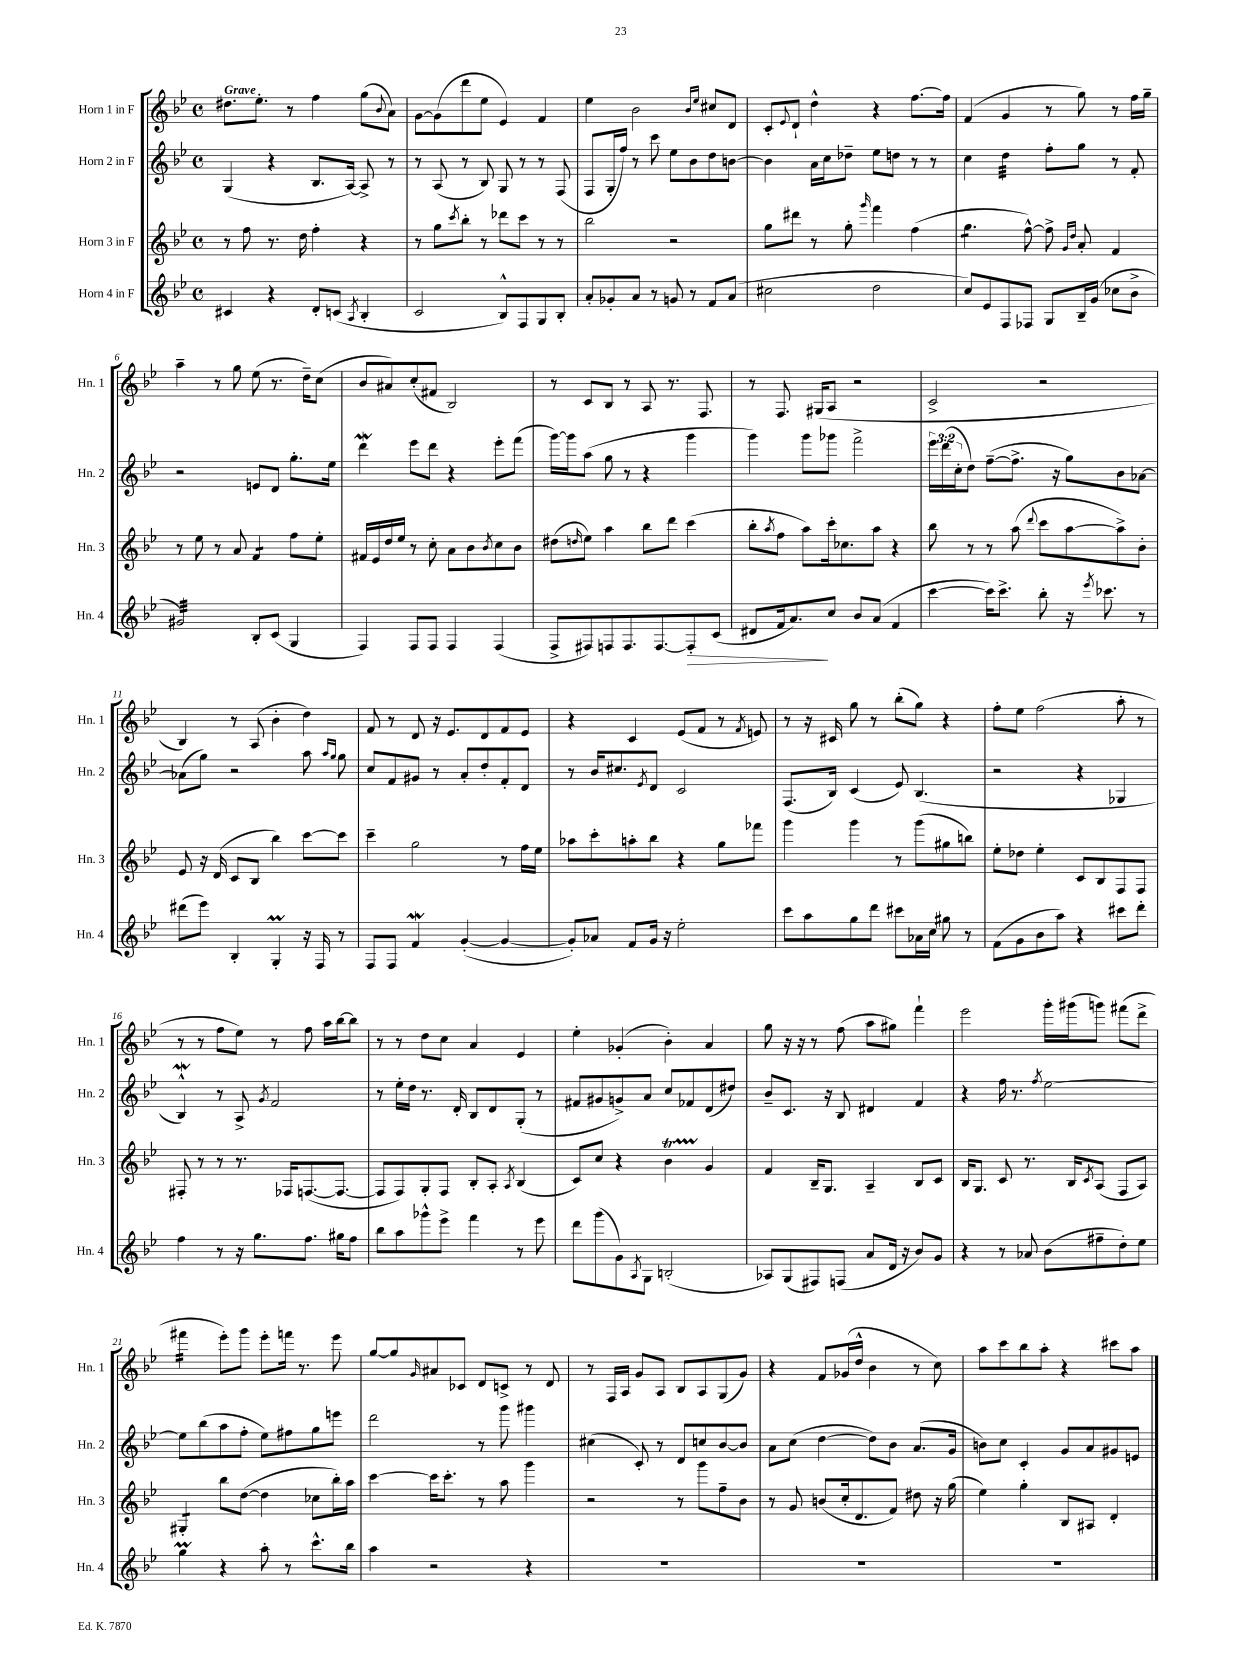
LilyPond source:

<<
\new StaffGroup <<
\new Staff = "s0" \with { instrumentName = "Horn 1 in F" shortInstrumentName = "Hn. 1" } {
    \clef treble \key bes \major \defaultTimeSignature \time 4/4 \tempo "Grave"
    dis''8. ees''8.-. r8 f''4 g''8( \appoggiatura { bes'8 } a'8) |
    g'8~ g'8( d'''8 ees''8 ees'4) f'4 |
    ees''4 bes'2 \grace { bes'16 ees''16 } cis''8 d'8 |
    c'8-. \appoggiatura { ees'8 } d'8-! d''4-^ r4 f''8.~ f''16 |
    f'4( g'4 r8 g''8) r8 f''16 g''16-- |
    a''4-- r8 g''8 ees''8( r8. d''16--) c''8( |
    bes'8 ais'8) c''8-.( fis'8 bes2) |
    r8 c'8 bes8 r8 a8 r8. f8. |
    r8 f8. gis16( a8 r2 |
    c'2-> r2 |
    bes4) r8 a8( bes'4-. d''4) |
    f'8 r8 d'8 r16 ees'8. d'8 f'8 ees'8 |
    r4 c'4 ees'8( f'8 r8 \acciaccatura { f'8 } e'8) |
    r8 r16 cis'16 g''8 r8 bes''8-.( g''8) r4 |
    f''8-. ees''8 f''2( a''8-. r8 |
    r8 r8 f''8 ees''8) r8 f''8 a''16 bes''16~ bes''8 |
    r8 r8 d''8 c''8 a'4 ees'4 |
    ees''4-. ges'4-.( bes'4-.) a'4 |
    g''8 r16 r16 r8 f''8( a''8 gis''8) f'''4-! |
    ees'''2 g'''16-. gis'''16( g'''8) fis'''8( d'''8-> |
    fis'''4:16 ees'''8-.) g'''8 ees'''8-. f'''16 r8. ees'''8 |
    g''8~ g''8 \grace { g'16 } ais'8 ces'8 d'8 c'8-> r8 d'8 |
    r8 f16 a16 g'8 a8 bes8 a8 g8( g'8) |
    r4 f'8 ges'16( d''16-^ bes'4 r8 c''8) |
    a''8 c'''8 bes''8 a''8-. r4 cis'''8 a''8 \bar "|." |
}
\new Staff = "s1" \with { instrumentName = "Horn 2 in F" shortInstrumentName = "Hn. 2" } {
    \clef treble \key bes \major \defaultTimeSignature \time 4/4 \override Staff.TupletNumber.text = #tuplet-number::calc-fraction-text
    g4( r4 bes8. a16~) a8-> r8 |
    r8 a8( r8 bes8) g8 r8 r8 f8( |
    f8 g16-. f''16) r8 c'''8 ees''8 bes'8 d''8 b'8~ |
    b'4 a'16 c''16 des''8-- ees''8 d''8 r8 r8 |
    c''4 d''4:32 f''8-. g''8 r8 f'8-. |
    r2 e'8 d'8 g''8.-. ees''16 |
    d'''4\mordent ees'''8 d'''8 r4 ees'''8-. f'''8( |
    g'''16~) g'''16 a''8( g''8 r8 r4 g'''4 |
    g'''4) g'''8 ges'''8 f'''2-> |
    \tuplet 3/2 { ees'''16 d'''16( c''16-. } d''8) f''8~--( f''8.-> r16 g''8) bes'8 aes'8~ |
    aes'8( g''8) r2 a''8 \grace { a''16 g''16 } g''8 |
    c''8 f'8 gis'8 r8 a'8-. d''8-. f'8-. d'8 |
    r8 bes'16 cis''8. \acciaccatura { ees'8 } d'8 c'2 |
    f8.( bes16) c'4( ees'8) bes4.( |
    r2 r4 ges4 |
    bes4-^\mordent) r8 a8-> \acciaccatura { g'8 } f'2 |
    r8 ees''16-. d''16 r8. d'16-. bes8 d'8 g8-.( r8 |
    fis'8 gis'8 g'8->) a'8 c''8 fes'8 d'8( dis''8) |
    bes'8-- c'8. r16 bes8 dis'4 f'4 |
    r4 f''16 r8. \acciaccatura { f''8 } ees''2~ |
    ees''8 bes''8( a''8 f''8-. ees''8) fis''8 g''8 e'''8 |
    d'''2 r8 g'''8 gis'''4 |
    cis''4( c'8-.) r8 d'8 c''8 bes'8~ bes'8 |
    a'8 c''8( d''4~ d''8) bes'8 a'8.( g'16 |
    b'8) c''8 c'4-. g'8 a'8 gis'8 e'8 \bar "|." |
}
\new Staff = "s2" \with { instrumentName = "Horn 3 in F" shortInstrumentName = "Hn. 3" } {
    \clef treble \key bes \major \defaultTimeSignature \time 4/4
    r8 f''8 r8. d''16 f''4-. r4 |
    r8 g''8 \acciaccatura { c'''8 } bes''8-. r8 des'''8 c'''8 r8 r8 |
    bes''2 r2 |
    g''8 dis'''8 r8 g''8-. \grace { g'''16 } f'''4 f''4( |
    g''4.:8 f''8~-^) f''8-> \grace { g'16 d''16 } a'8-. f'4 |
    r8 ees''8 r8 a'8 f'4:8 f''8 ees''8-. |
    fis'16 ees'16 d''16 ees''16 r8 c''8-. a'8 bes'8 \acciaccatura { bes'8 } c''8 bes'8 |
    dis''8( \grace { d''16 } ees''8) a''4 bes''8 d'''8 c'''4( |
    bes''8-. \acciaccatura { a''8 } f''8 a''8) c'''16-. ces''8. a''8 r4 |
    bes''8 r8 r8 a''8( \appoggiatura { d'''8 } c'''8 a''8~ a''8->) bes'8-. |
    ees'8 r16 d'16( c'8 bes8 bes''4) c'''8~ c'''8 |
    c'''4-- g''2 r8 f''16 ees''16 |
    aes''8 c'''8-. a''8-. bes''8 r4 g''8 fes'''8 |
    g'''4 g'''4 r8 g'''8( gis''8 b''8) |
    ees''8-. des''8 ees''4-. c'8 bes8 f8 f8 |
    fis8-. r8 r8 r8. fes16 f8.~( f8.~ |
    f8 f8) g8-. f8 bes8-. a8-. \acciaccatura { a8 } bes4( |
    c'8) c''8 r4 bes'4\startTrillSpan g'4\stopTrillSpan |
    f'4 bes16-- g8. a4-- bes8 c'8 |
    bes16 g8. c'8 r8. bes16 \acciaccatura { c'8 } a8( f8 a8) |
    gis4:8-. bes''8 d''8~( d''4 ces''8 bes''16-.) a''16 |
    c'''4~ c'''16 c'''8.-. r8 a''8 g'''4 |
    r2 r8 g'''8 f''8-- bes'8 |
    r8 g'8 b'8( c''16-. d'8. f'8) dis''8 r16 g''16( |
    ees''4) g''4-. bes8 ais8 d'4-. \bar "|." |
}
\new Staff = "s3" \with { instrumentName = "Horn 4 in F" shortInstrumentName = "Hn. 4" } {
    \clef treble \key bes \major \defaultTimeSignature \time 4/4
    cis'4 r4 d'8-. c'8( \acciaccatura { a8 } bes4-. |
    c'2 bes8-^) f8 g8 bes8-. |
    a'8-. ges'8-. a'8 r8 g'8 r8 f'8 a'8( |
    cis''2 d''2 |
    c''8) ees'8 f8 fes8 g8 bes16-- g'16( ces''8 bes'8-> |
    gis'2:32) bes8-. c'8( g4 |
    f4) f8 f8 f4 f4( |
    f8-> fis8) f8 f8. f8.~ f8-.\> c'8( |
    dis'8 f'16 a'8.\!) c''8 bes'8 a'8( f'4 |
    c'''4~ c'''16) c'''8.-> bes''8-. r16 \acciaccatura { ees'''8 } ces'''8. r8 |
    dis'''8( ees'''8) bes4-. g4-.\prall r16 f16 r8 |
    f8 f8 f'4\mordent g'4~-.( g'4~ |
    g'8-.) aes'8 f'8 g'16 r16 ees''2-. |
    c'''8 a''8 g''8 d'''8 cis'''8 aes'16 c''16 gis''8 r8 |
    f'8( g'8 bes'8 a''8) r4 cis'''8 d'''8-. |
    f''4 r8 r16 g''8. f''8. gis''16 f''8 |
    bes''8 a''8 ges'''8-^ ees'''8-> f'''4 r8 ees'''8 |
    d'''8 g'''8( g'8) \acciaccatura { a8 } g8 b2-.( |
    aes8) g8( fis8) f8( a'8 d'16 r16 bes'8) g'8 |
    r4 r8 aes'8 bes'8( fis''8-- d''8-.) ees''8 |
    g''4\prall r4 a''8-. r8 c'''8.-^ bes''16 |
    a''4 r2 r4 |
    R1 |
    R1 |
    R1 \bar "|." |
}
>>
>>
